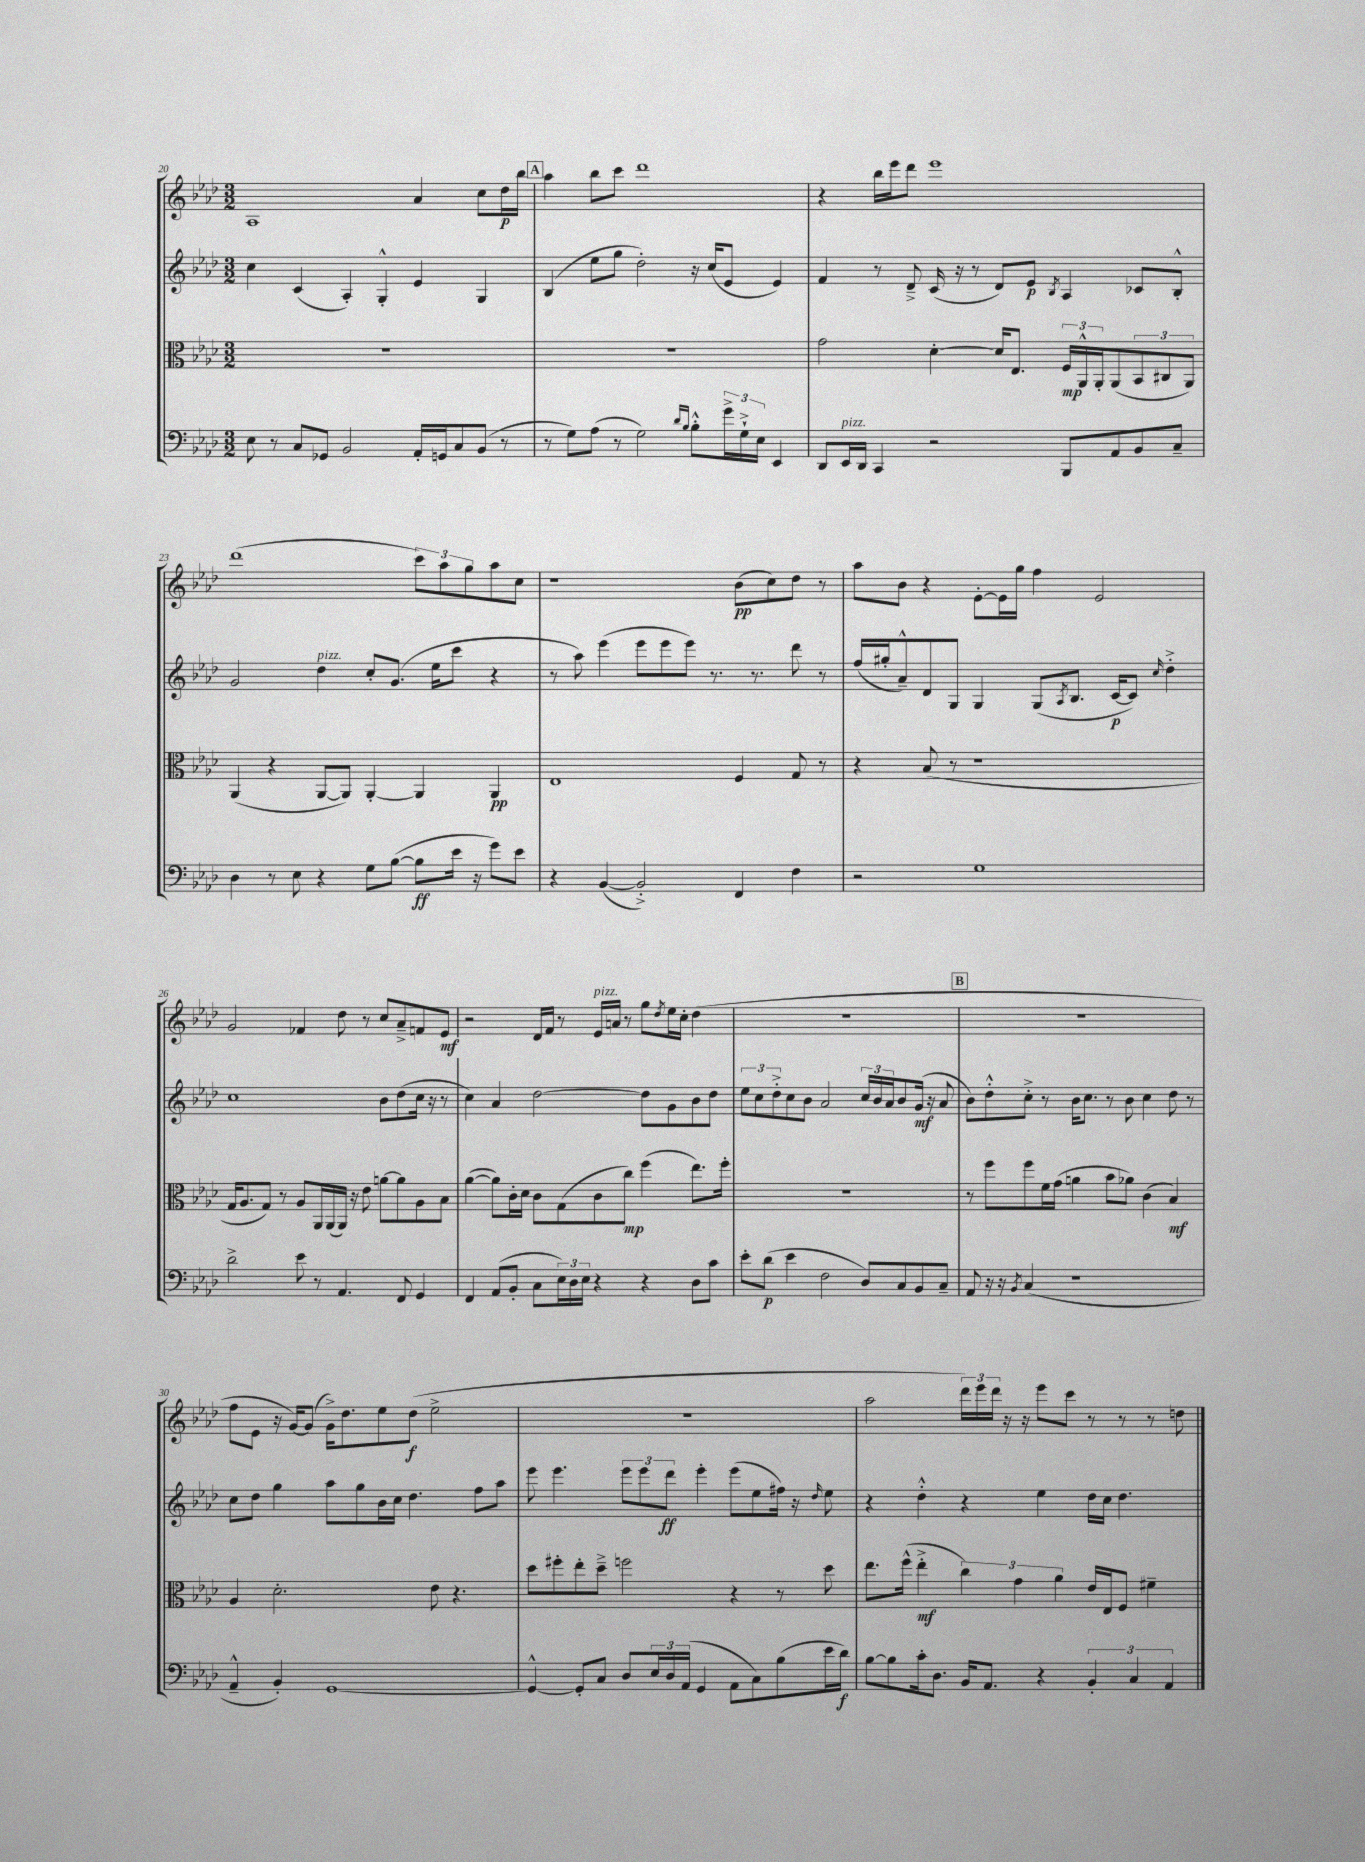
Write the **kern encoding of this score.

**kern	**kern	**kern	**kern
*staff4	*staff3	*staff2	*staff1
*clefF4	*clefC3	*clefG2	*clefG2
*k[b-e-a-d-]	*k[b-e-a-d-]	*k[b-e-a-d-]	*k[b-e-a-d-]
*M3/2	*M3/2	*M3/2	*M3/2
8E-	1.r	4cc	1A-
8r	.	.	.
8C	.	(4c	.
8GG-	.	.	.
2BB-	.	4A-')	.
.	.	4G'^^	.
16AA-'	.	4e-	4a-
16GG	.	.	.
8C	.	.	.
(8BB-	.	4G	8cc
8r	.	.	16dd-
.	.	.	16bb-
=	=	=	=
8r	1.r	(4B-	4aa-
8G)	.	.	.
(8A-	.	8ee-	8bb-
8r	.	8gg	8ccc
2G)	.	2dd-')	1ddd-
16qqd-	.	.	.
16qqB-	.	.	.
8B-'^^	.	16r	.
.	.	(16cc	.
24g^	.	8e-	.
24G`^	.	.	.
24E-	.	.	.
4EE-	.	4e-)	.
=	=	=	=
8DD-	2g	4f	4r
16EE-	.	.	.
16DD-	.	.	.
4CC	.	8r	16bb-
.	.	.	16eee-
.	.	8d-~^	8ddd-
2r	[4d-'	(16c	1eee-
.	.	16r	.
.	.	8r	.
.	16d-]	8d-)	.
.	8.E-	.	.
.	.	8e-	.
.	.	8qB-	.
8BBB-	24F	4A-	.
.	24AA-^^	.	.
.	24AA-'	.	.
8AA-	(8AA-	.	.
8BB-	12BB-	8c-	.
.	12C#	.	.
8C~	.	8B-'^^	.
.	12AA-)	.	.
=	=	=	=
4D-	(4AA-	2g	(1ddd-
8r	4r	.	.
8E-	.	.	.
4r	[8AA-	4dd-	.
.	8AA-])	.	.
8G	[4AA-'	8cc'	.
([8B-	.	(8.g	.
8B-]	4AA-]	.	12ccc)
.	.	16ee-	.
.	.	.	12aa-
16e-	.	8ccc	.
.	.	.	12gg
16r	.	.	.
8g)	4AA-	4r	8aa-
8e-	.	.	8cc
=	=	=	=
4r	1E-	8r	1r
.	.	8aa-)	.
([4BB-	.	(4eee-	.
2BB-'^])	.	8eee-	.
.	.	8eee-	.
.	.	8eee-)	.
.	.	8.r	.
4FF	4F	.	(8b-
.	.	8.r	.
.	.	.	8cc)
4F	8G	8ddd-	8dd-
.	8r	8r	8r
=	=	=	=
2r	4r	(16ff	8aa-
.	.	16gg#'	.
.	.	8a-~^^)	8b-
.	(8B-	8d-	4r
.	8r	8G	.
1G	1r	4G	[8e-'
.	.	.	16e-]
.	.	.	16gg
.	.	(8G	4ff
.	.	8qA-	.
.	.	8.B-	.
.	.	.	2e-
.	.	[16c	.
.	.	8c])	.
.	.	16qqcc	.
.	.	4dd-'^	.
=	=	=	=
2d-^	16G	1cc	2g
.	8.A-	.	.
.	8G)	.	.
.	8r	.	.
8e-	8A-	.	4f-
8r	16AA-	.	.
.	(16AA-	.	.
4.AA-	16AA-)	.	8dd-
.	16r	.	.
.	8e-	.	8r
.	[8a	8b-	8cc
8FF	8a]	(8dd-	8a-~^
4GG	8A-	16cc	8f
.	.	16r	.
.	8B-	8r	8e-
=	=	=	=
4FF	([4a-	4cc)	2r
(8AA-	8a-])	4a-	.
8BB-'	16c'	.	.
.	16d-	.	.
8C	8c	[2dd-	16d-
.	.	.	16f
24E-)	(8G	.	8r
24D-	.	.	.
24E-	.	.	.
4r	8c	.	16e-
.	.	.	16a
.	8cc)	.	8r
4r	(4ff	8dd-]	8gg
.	.	.	8qdd-
.	.	8g	16ee-
.	.	.	16cc'
8D-	8.ee-)	8b-	(4dd-
8c	.	8dd-	.
.	16ff'	.	.
=	=	=	=
8e-'	1.r	12ee-	1.r
.	.	12cc	.
(8d-	.	.	.
.	.	12dd-'^	.
4e-	.	8cc	.
.	.	8b-	.
2F	.	2a-	.
8D-)	.	24cc	.
.	.	24b-	.
.	.	24a-	.
8C	.	8b-	.
8BB-	.	(16g	.
.	.	16r	.
8C~	.	8a-	.
=	=	=	=
8AA-	8r	8b-)	1.r
16r	8ff	8dd-'^^	.
16r	.	.	.
8qBB-	.	.	.
(4C	8ff	8cc'^	.
.	16f	8r	.
.	(16g	.	.
1r	4a	16b-	.
.	.	8.cc	.
.	8b-	8r	.
.	8a-)	8b-	.
.	(4c	4cc	.
.	4B-)	8dd-	.
.	.	8r	.
=	=	=	=
4AA-~^^	4A-	8cc	8ff
.	.	8dd-	8e-
4BB-')	2.d-'	4gg	16r
.	.	.	[16g)
.	.	.	(8g]
[1GG	.	8aa-	16g^)
.	.	.	8.dd-
.	.	8gg	.
.	.	16b-	8ee-
.	.	16cc	.
.	.	4.dd-	(8dd-
.	8e-	.	2ee-^
.	4.r	.	.
.	.	8ff	.
.	.	8aa-	.
=	=	=	=
4GG^^_	8dd-	8eee-	1.r
.	8ff#'	4.eee-	.
8GG']	8ee-'	.	.
8C	8dd-~^	.	.
8D-	2ff	12eee-	.
.	.	12eee-	.
24E-	.	.	.
24D-	.	12ddd-	.
(24AA-	.	.	.
4GG	.	4eee-'	.
8AA-	4r	(8eee-	.
8C)	.	8ee-	.
(8B-	8r	16ff#)	.
.	.	16r	.
.	.	16qqdd-	.
16e-	8dd-	8ee-	.
16d-)	.	.	.
=	=	=	=
[8B-	8.ee-	4r	2aa-
8B-]	.	.	.
.	(16ff^^	.	.
16c'	4ee-'^	4dd-'^^	.
8.D-	.	.	.
16BB-	6cc)	4r	24ddd-)
.	.	.	24eee-
8.AA-	.	.	.
.	.	.	24ddd-
.	.	.	16r
.	6g	.	.
.	.	.	16r
4r	.	4ee-	8eee-
.	6a-	.	.
.	.	.	8ccc
6BB-'	16e-	16dd-	8r
.	16E-	16cc	.
.	8F	4.dd-	8r
6C	.	.	.
.	4f#~	.	8r
6AA-	.	.	.
.	.	.	8dd
==	==	==	==
*-	*-	*-	*-
